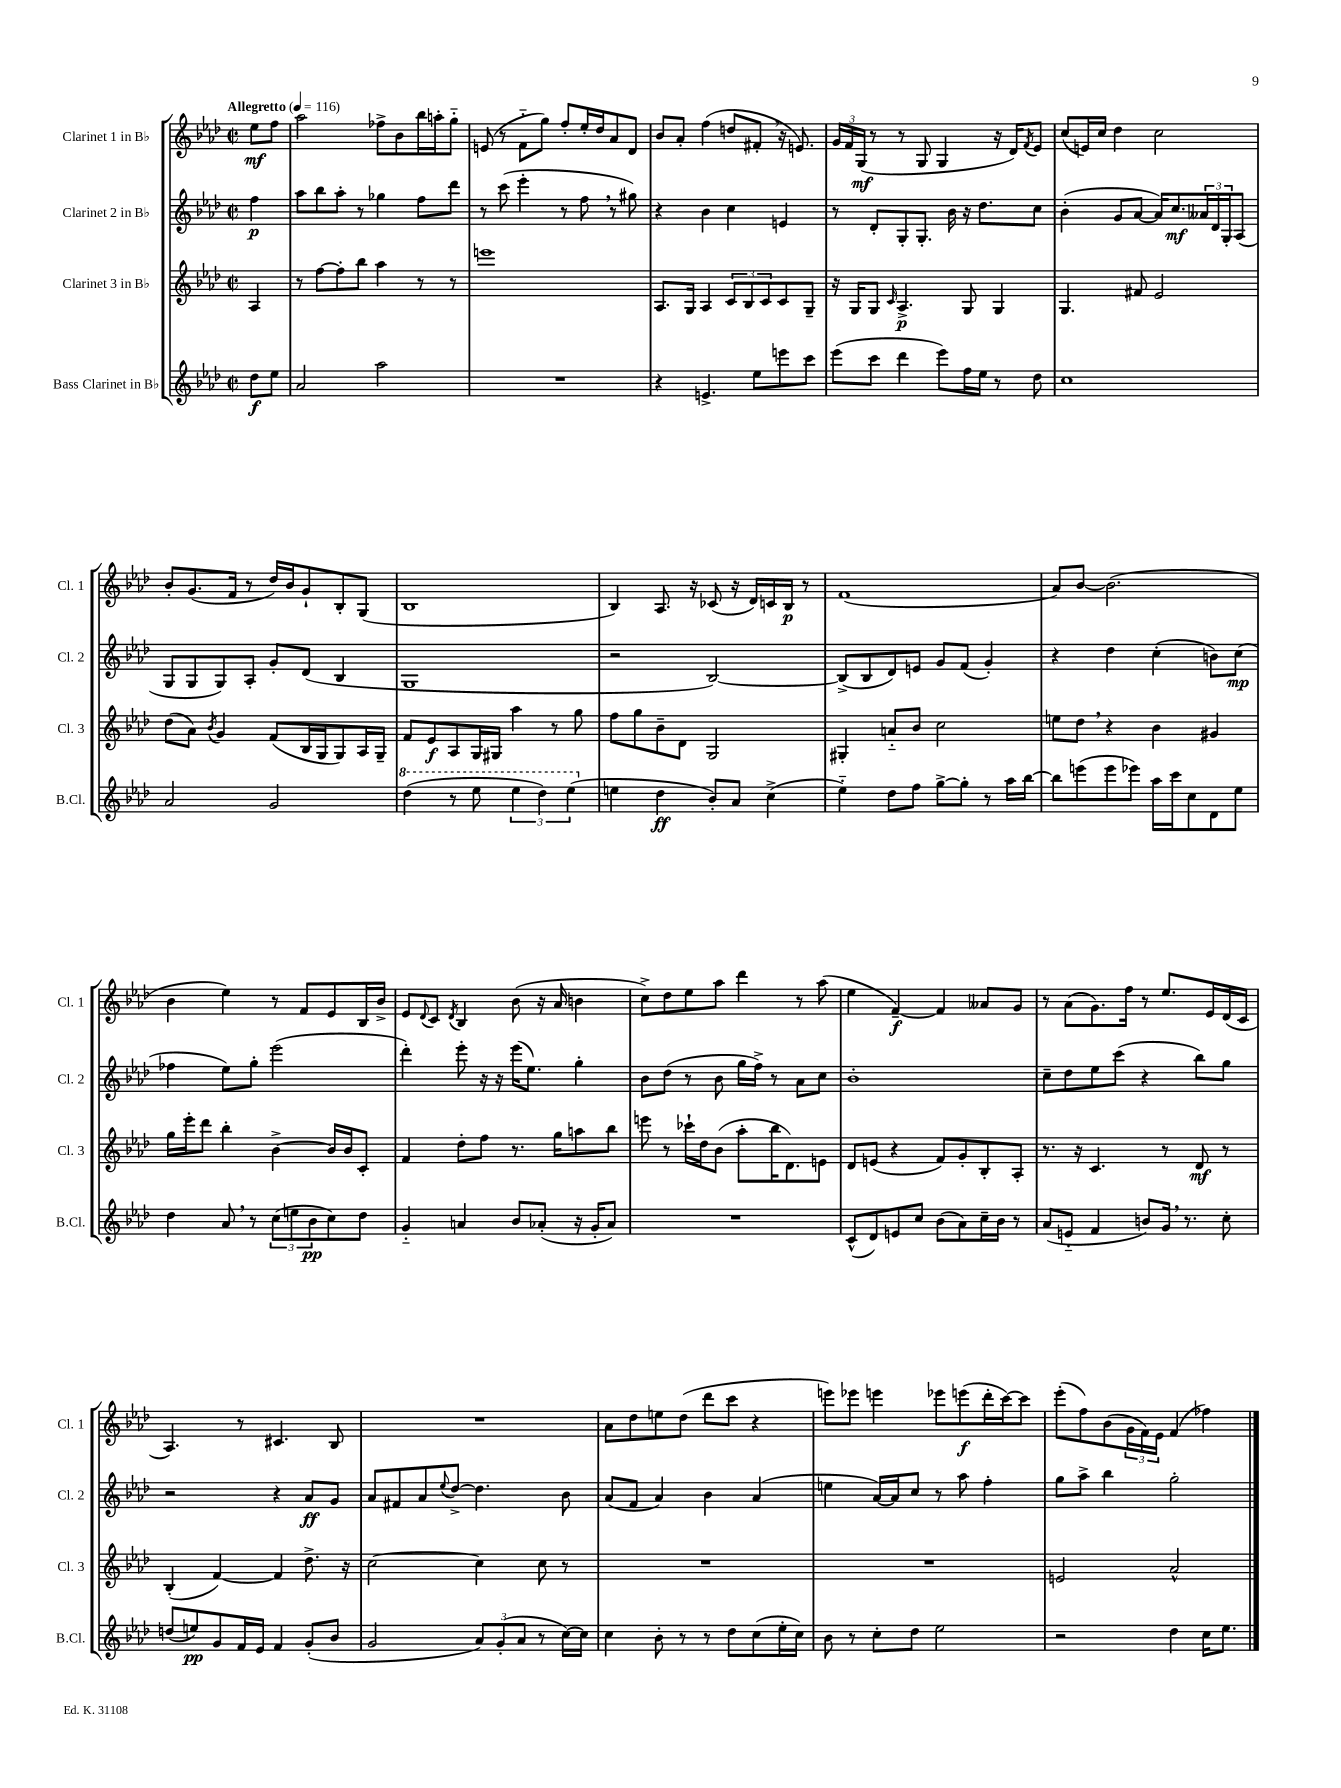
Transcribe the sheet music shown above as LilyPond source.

<<
\new StaffGroup <<
\new Staff = "s0" \with { instrumentName = "Clarinet 1 in Bb" shortInstrumentName = "Cl. 1" } {
    \clef treble \key aes \major \defaultTimeSignature \time 2/2 \partial 4 \tempo "Allegretto" 4 = 116
    ees''8\mf f''8 |
    aes''2 fes''8-> bes'8 bes''16 a''16-. g''8-_ |
    e'8( r8 f'8-_ g''8) f''8-. ees''16-. des''16 aes'8 des'8 |
    bes'8 aes'8-. f''4( d''8 fis'8-. \breathe r16 e'8.) |
    \tuplet 3/2 { g'16 f'16 g16\mf( } r8 r8 g8 g4 r16 des'16) \acciaccatura { f'8 } ees'8 |
    c''8( e'16) c''16 des''4 c''2 |
    bes'8-. g'8.( f'16 r8 des''16) bes'16 g'8-! bes8-. g8( |
    bes1 |
    bes4) aes8. r16 ces'8( r16 des'16) c'16 bes16\p r8 |
    f'1( |
    aes'8) bes'8~ bes'2.( |
    bes'4 ees''4) r8 f'8 ees'8 bes16 bes'16-> |
    ees'8 \appoggiatura { des'8 } c'8 \acciaccatura { des'8 } bes4 bes'8( r16 aes'16 b'4 |
    c''8->) des''8 ees''8 aes''8 des'''4 r8 aes''8( |
    ees''4 f'4~--\f) f'4 aeses'8 g'8 |
    r8 aes'8( g'8.) f''16 r8 ees''8. ees'16 des'16( c'16 |
    aes4.) r8 cis'4. bes8 |
    R1 |
    aes'8 des''8 e''8 des''8( des'''8 c'''8 r4 |
    e'''8) ees'''8 e'''4 ees'''8 e'''8\f( des'''16-. c'''16~) c'''8 |
    ees'''8-.( f''8) bes'8( \tuplet 3/2 { g'16 f'16) ees'16 } f'4( fes''4) \bar "|." |
}
\new Staff = "s1" \with { instrumentName = "Clarinet 2 in Bb" shortInstrumentName = "Cl. 2" } {
    \clef treble \key aes \major \defaultTimeSignature \time 2/2 \partial 4
    f''4\p |
    aes''8 bes''8 aes''8-. r8 ges''4 f''8 des'''8 |
    r8 c'''8( ees'''4-. r8 f''8 \breathe r8 gis''8) |
    r4 bes'4 c''4 e'4 |
    r8 des'8-. g8-. g8.-. bes'16 r16 des''8. c''8 |
    bes'4-.( g'8 aes'8~ aes'16) c''8.\mf \tuplet 3/2 { aeses'16 des'16 g16-. } aes8( |
    g8 g8 g8) aes8-. g'8-. des'8( bes4 |
    g1 |
    r2 bes2~) |
    bes8->( bes8 des'8) e'8 g'8 f'8( g'4-.) |
    r4 des''4 c''4-.( b'8) c''8\mp( |
    fes''4 ees''8) g''8-. ees'''2( |
    des'''4-.) ees'''8-. r16 r16 ees'''16( ees''8.) g''4-. |
    bes'8 des''8( r8 bes'8 g''16 f''16->) r8 aes'8 c''8 |
    bes'1-. |
    c''8-- des''8 ees''8 c'''8( r4 bes''8) g''8 |
    r2 r4 aes'8\ff g'8 |
    aes'8 fis'8 aes'8 \appoggiatura { ees''8 } des''8~-> des''4. bes'8 |
    aes'8( f'8 aes'4) bes'4 aes'4( |
    e''4 aes'16~) aes'16 c''8 r8 aes''8 f''4-. |
    g''8 aes''8-> bes''4 g''2-. \bar "|." |
}
\new Staff = "s2" \with { instrumentName = "Clarinet 3 in Bb" shortInstrumentName = "Cl. 3" } {
    \clef treble \key aes \major \defaultTimeSignature \time 2/2 \partial 4
    aes4 |
    r8 f''8~ f''8-. bes''8 aes''4 r8 r8 |
    e'''1 |
    aes8. g16 aes4 \tuplet 3/2 { c'8 bes8 c'8 } c'8 g8-- |
    r16 g16 g8 \grace { c'16 } aes4.->\p g8 g4 |
    g4. fis'8 ees'2 |
    des''8( aes'8) \acciaccatura { bes'8 } g'4 f'8( bes16 g16 g8) aes16 g16-- |
    f'8 ees'8\f aes8 g16 gis16 aes''4 r8 g''8 |
    f''8 g''8 bes'8-- des'8 g2 |
    gis4-. a'8-_ bes'8 c''2 |
    e''8 des''8 \breathe r4 bes'4 gis'4 |
    g''16 ees'''16-. des'''8 bes''4-. bes'4~-> bes'16 bes'16 c'8-. |
    f'4 des''8-. f''8 r8. g''16 a''8 bes''8 |
    e'''8 r8 ces'''16-! des''16 bes'8( aes''8-. bes''16 des'8.) e'8 |
    des'8 e'8( r4 f'8) g'8-. bes8-. aes8-. |
    r8. r16 c'4. r8 des'8\mf r8 |
    bes4-.( f'4~) f'4 des''8.-> r16 |
    c''2~ c''4 c''8 r8 |
    R1 |
    R1 |
    e'2 aes'2-^ \bar "|." |
}
\new Staff = "s3" \with { instrumentName = "Bass Clarinet in Bb" shortInstrumentName = "B.Cl." } {
    \clef treble \key aes \major \defaultTimeSignature \time 2/2 \partial 4
    des''8\f ees''8 |
    aes'2 aes''2 |
    R1 |
    r4 e'4.-> ees''8 e'''8 c'''8 |
    ees'''8( c'''8 des'''4 ees'''8) f''16 ees''16 r8 des''8 |
    c''1 |
    aes'2 g'2 |
    \ottava #1 des'''4( r8 ees'''8 \tuplet 3/2 { ees'''4 des'''4) ees'''4( \ottava #0 } |
    e''4 des''4\ff bes'8-.) aes'8 c''4->( |
    ees''4-_) des''8 f''8 g''8~-> g''8-. r8 aes''16 bes''16~ |
    bes''8 e'''8( e'''8 ees'''8) aes''16 c'''16 c''8 des'8 ees''8 |
    des''4 aes'8 \breathe r8 \tuplet 3/2 { c''8( e''8 bes'8\pp } c''8) des''8 |
    g'4-_ a'4 bes'8 aes'8-.( r16 g'16-. aes'8) |
    R1 |
    c'8-^( des'8) e'8 c''8 bes'8( aes'8) c''16-- bes'16 r8 |
    aes'8( e'8-_ f'4 b'8) g'16 \breathe r8. c''8-. |
    d''8( e''8\pp) g'8 f'16 ees'16 f'4 g'8-.( bes'8 |
    g'2 \tuplet 3/2 { aes'8) g'8-.( aes'8 } r8 c''16~) c''16 |
    c''4 bes'8-. r8 r8 des''8 c''8( ees''16-. c''16) |
    bes'8 r8 c''8-. des''8 ees''2 |
    r2 des''4 c''16 ees''8. \bar "|." |
}
>>
>>
\layout { \context { \Score \remove "Bar_number_engraver" } }
